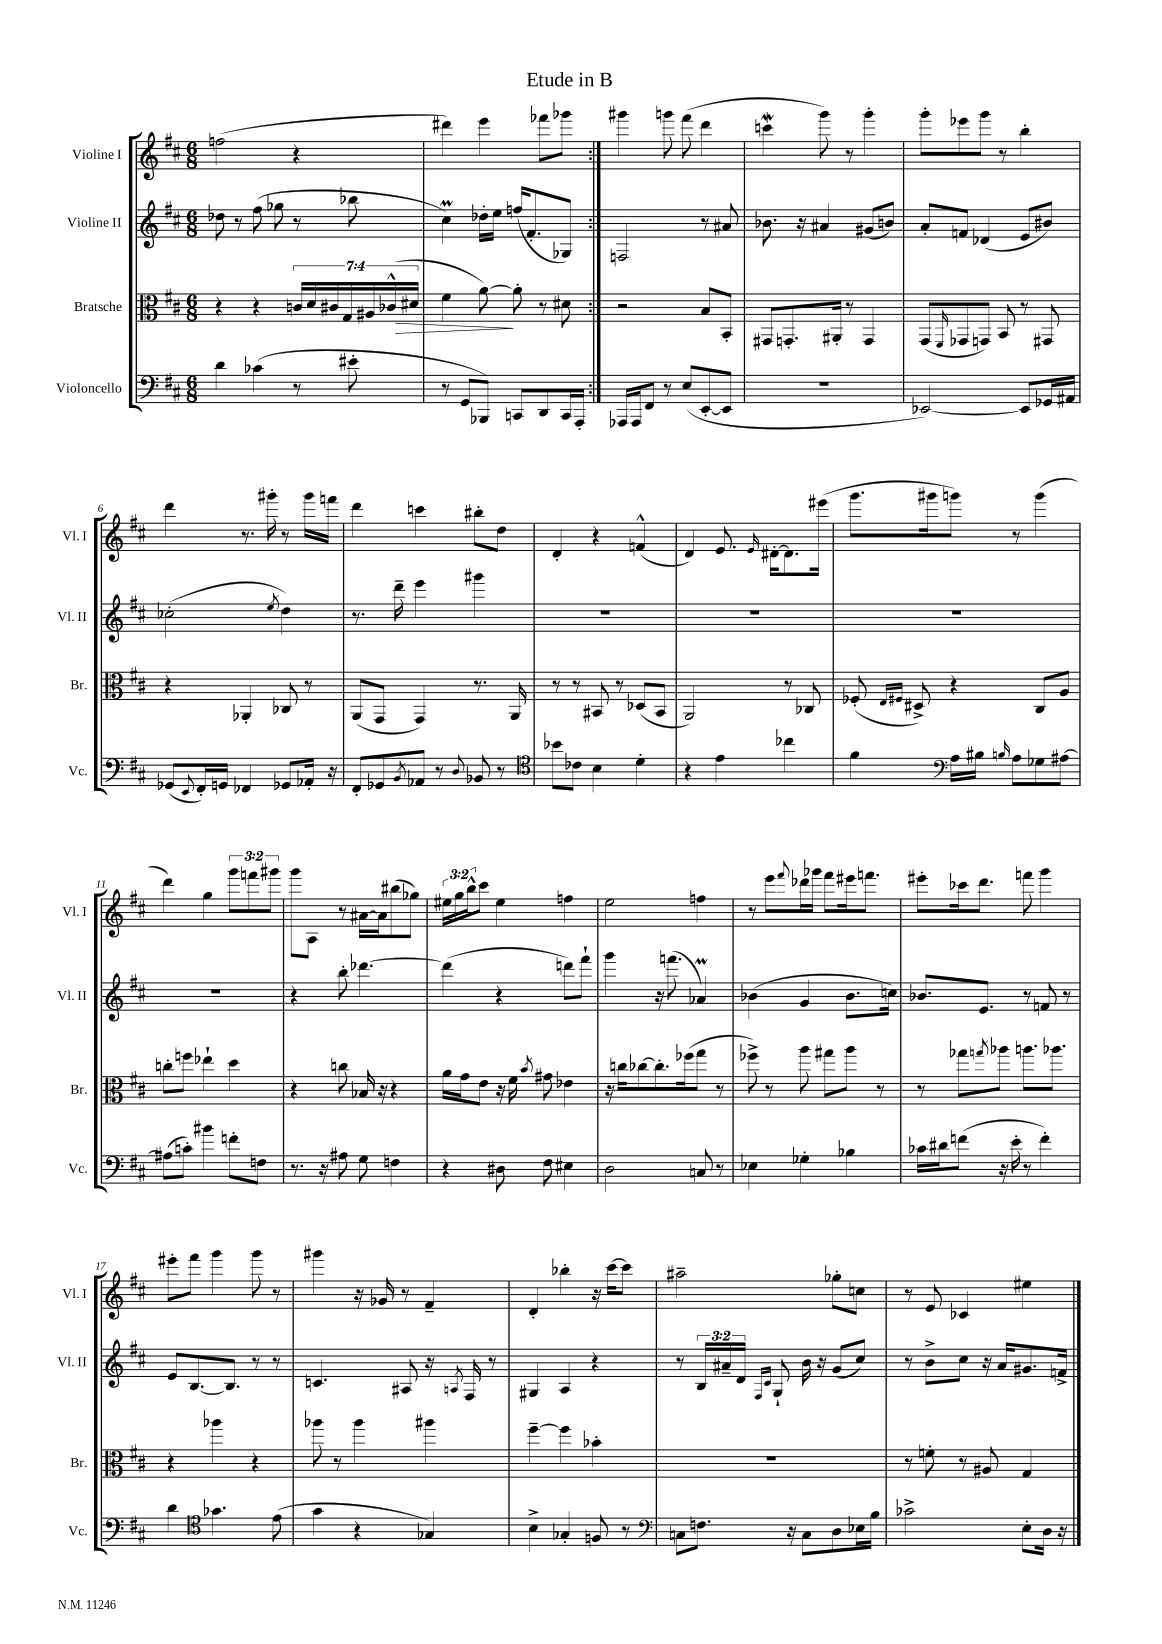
\header { title = "Etude in B" }
<<
\new StaffGroup <<
\new Staff = "s0" \with { instrumentName = "Violine I" shortInstrumentName = "Vl. I" } {
    \clef treble \key d \major \numericTimeSignature \time 6/8 \override Staff.TupletNumber.text = #tuplet-number::calc-fraction-text
    \repeat volta 2 { f''2( r4 |
    dis'''4) e'''4 fes'''8 ges'''8 | }
    gis'''4 g'''8 fis'''8( d'''4 |
    c'''4\mordent g'''8) r8 g'''4-. |
    g'''8-. ees'''8 g'''8 r8 b''4-. |
    d'''4 r8. gis'''16-. r8 gis'''16 f'''16 |
    d'''4 c'''4 bis''8-. d''8 |
    d'4-. r4 f'4-^( |
    d'4) e'8. \grace { e'16 } dis'16~-. dis'8. eis'''16( |
    g'''8. gis'''16 g'''8) r8 g'''4( |
    d'''4) g''4 \tuplet 3/2 { g'''8 f'''8 gis'''8 } |
    g'''8 a8 r8 ais'16~ ais'16 bis''8( ges''8) |
    \tuplet 3/2 { eis''16 g''16 b''16-^ } cis'''8 eis''4 f''4 |
    e''2 f''4 |
    r8 e'''8 \appoggiatura { fis'''8 } des'''16 ges'''16 fis'''8 eis'''16 f'''8. |
    eis'''8-. ces'''16 d'''8. f'''8 g'''4 |
    eis'''8-. fis'''8 g'''4 g'''8 r8 |
    gis'''4 r16 ges'16 r8 fis'4-- |
    d'4-. bes''4-. r16 cis'''16~ cis'''8 |
    ais''2-- ges''8-. c''8 |
    r8 e'8 ces'4 eis''4 \bar "|." |
}
\new Staff = "s1" \with { instrumentName = "Violine II" shortInstrumentName = "Vl. II" } {
    \clef treble \key d \major \numericTimeSignature \time 6/8 \override Staff.TupletNumber.text = #tuplet-number::calc-fraction-text
    \repeat volta 2 { des''8 r8 fis''8( ges''8 r8 bes''8 |
    cis''4\prall) des''16-. e''16 f''16( fis'8.-. ges8) | }
    f2 r8 ais'8 |
    bes'8. r16 ais'4 gis'8( b'8) |
    a'8-. f'8 des'4( e'8 bis'8) |
    ces''2-.( \acciaccatura { e''8 } d''4) |
    r8. d'''16-- e'''4 gis'''4 |
    R2. |
    R2. |
    R2. |
    R2. |
    r4 b''8-. des'''4.~ |
    des'''4( r4 d'''8) fis'''8-! |
    g'''4 r16 f'''8.( aes'4\prall) |
    bes'4( g'4 bes'8. c''16) |
    bes'8. e'8. r8 f'8 r8 |
    e'8 b8.~ b8. r8 r8 |
    c'4. ais8 r16 \acciaccatura { a8 } fis16 r8 |
    gis4 a4 r4 |
    r8 \tuplet 3/2 { b16 ais'16-- d'16 } \grace { fis16 cis'16 } g8-! b'16 r16 g'8( cis''8) |
    r8 b'8-> cis''8 r16 a'16 gis'8. f'16-> \bar "|." |
}
\new Staff = "s2" \with { instrumentName = "Bratsche" shortInstrumentName = "Br." } {
    \clef alto \key d \major \numericTimeSignature \time 6/8 \override Staff.TupletNumber.text = #tuplet-number::calc-fraction-text
    \repeat volta 2 { r4 r4 \tuplet 7/4 { c'16 d'16 cis'16 g16 ais16 ces'16-^( dis'16\> } |
    fis'4 a'8~\!) a'8-. r8 dis'8 | }
    r2 b8 b,8-. |
    gis,8 g,8.-. ais,16-. r8 g,4 |
    g,8( \grace { fis,16 } ges,8 g,8) b,8 r8 gis,8 |
    r4 aes,4-. ces8 r8 |
    a,8( g,8 g,4) r8. a,16 |
    r8 r8 bis,8 r8 des8( bis,8 |
    a,2) r8 ces8 |
    fes8-.( \grace { e16 fis16 } dis8->) r4 cis8 a8 |
    c''8-. f''8 ees''4-! d''4 |
    r4 c''8 bes16 r16 r4 |
    a'16 g'16 e'8 r16 fis'16 \acciaccatura { b'8 } gis'8 ees'4 |
    r16 c''16 ces''8~ ces''8.-. fes''16( g''8 r8 |
    fes''8->) r8 a''8 gis''8 a''8 r8 |
    r8 ges''8 \acciaccatura { g''8 } aes''8 a''8. aes''8. |
    r4 aes''4 r4 |
    aes''8 r8 aes''4 ais''4 |
    fis''4~-- fis''4 bes'4-. |
    r2. |
    r8 f'8-. r8 ais8 g4 \bar "|." |
}
\new Staff = "s3" \with { instrumentName = "Violoncello" shortInstrumentName = "Vc." } {
    \clef bass \key d \major \numericTimeSignature \time 6/8
    \repeat volta 2 { d'4 ces'4( r8 eis'8-. |
    r8 g,8 bes,,8) c,8 d,8 c,16 a,,16-. | }
    aes,,16 aes,,16 fis,8 r8 e8( e,8~-. e,8 |
    R2. |
    ees,2~) ees,8 ges,16 ais,16 |
    ges,8( \appoggiatura { e,8 } fis,16-.) g,16 fes,4 ges,8 aes,16-. r16 |
    fis,8-. ges,8 \acciaccatura { b,8 } aes,8 r8 \appoggiatura { d8 } bes,8 r8 |
    \clef tenor bes'8 ces'8 b4 d'4-. |
    r4 e'4 ces''4 |
    fis'4 \clef bass a16 bis16 \grace { b16 } a8 ges8 ais8~ |
    ais8( c'8-.) bis'4 f'8-. f8 |
    r8. r16 ais8 g8 f4 |
    r4 dis8 fis8 eis4 |
    d2 c8 r8 |
    ees4 ges4-. bes4 |
    ces'16 dis'16 f'8( r16 e'16-. r8 f'4-.) |
    d'4 \clef tenor ges'4. e'8( |
    g'4 r4 ges4) |
    b4-> ges4-. f8 r8 |
    \clef bass c8 f8. r16 c8 d8 ees16 b16 |
    ces'2-> e8-. d16 r16 \bar "|." |
}
>>
>>
